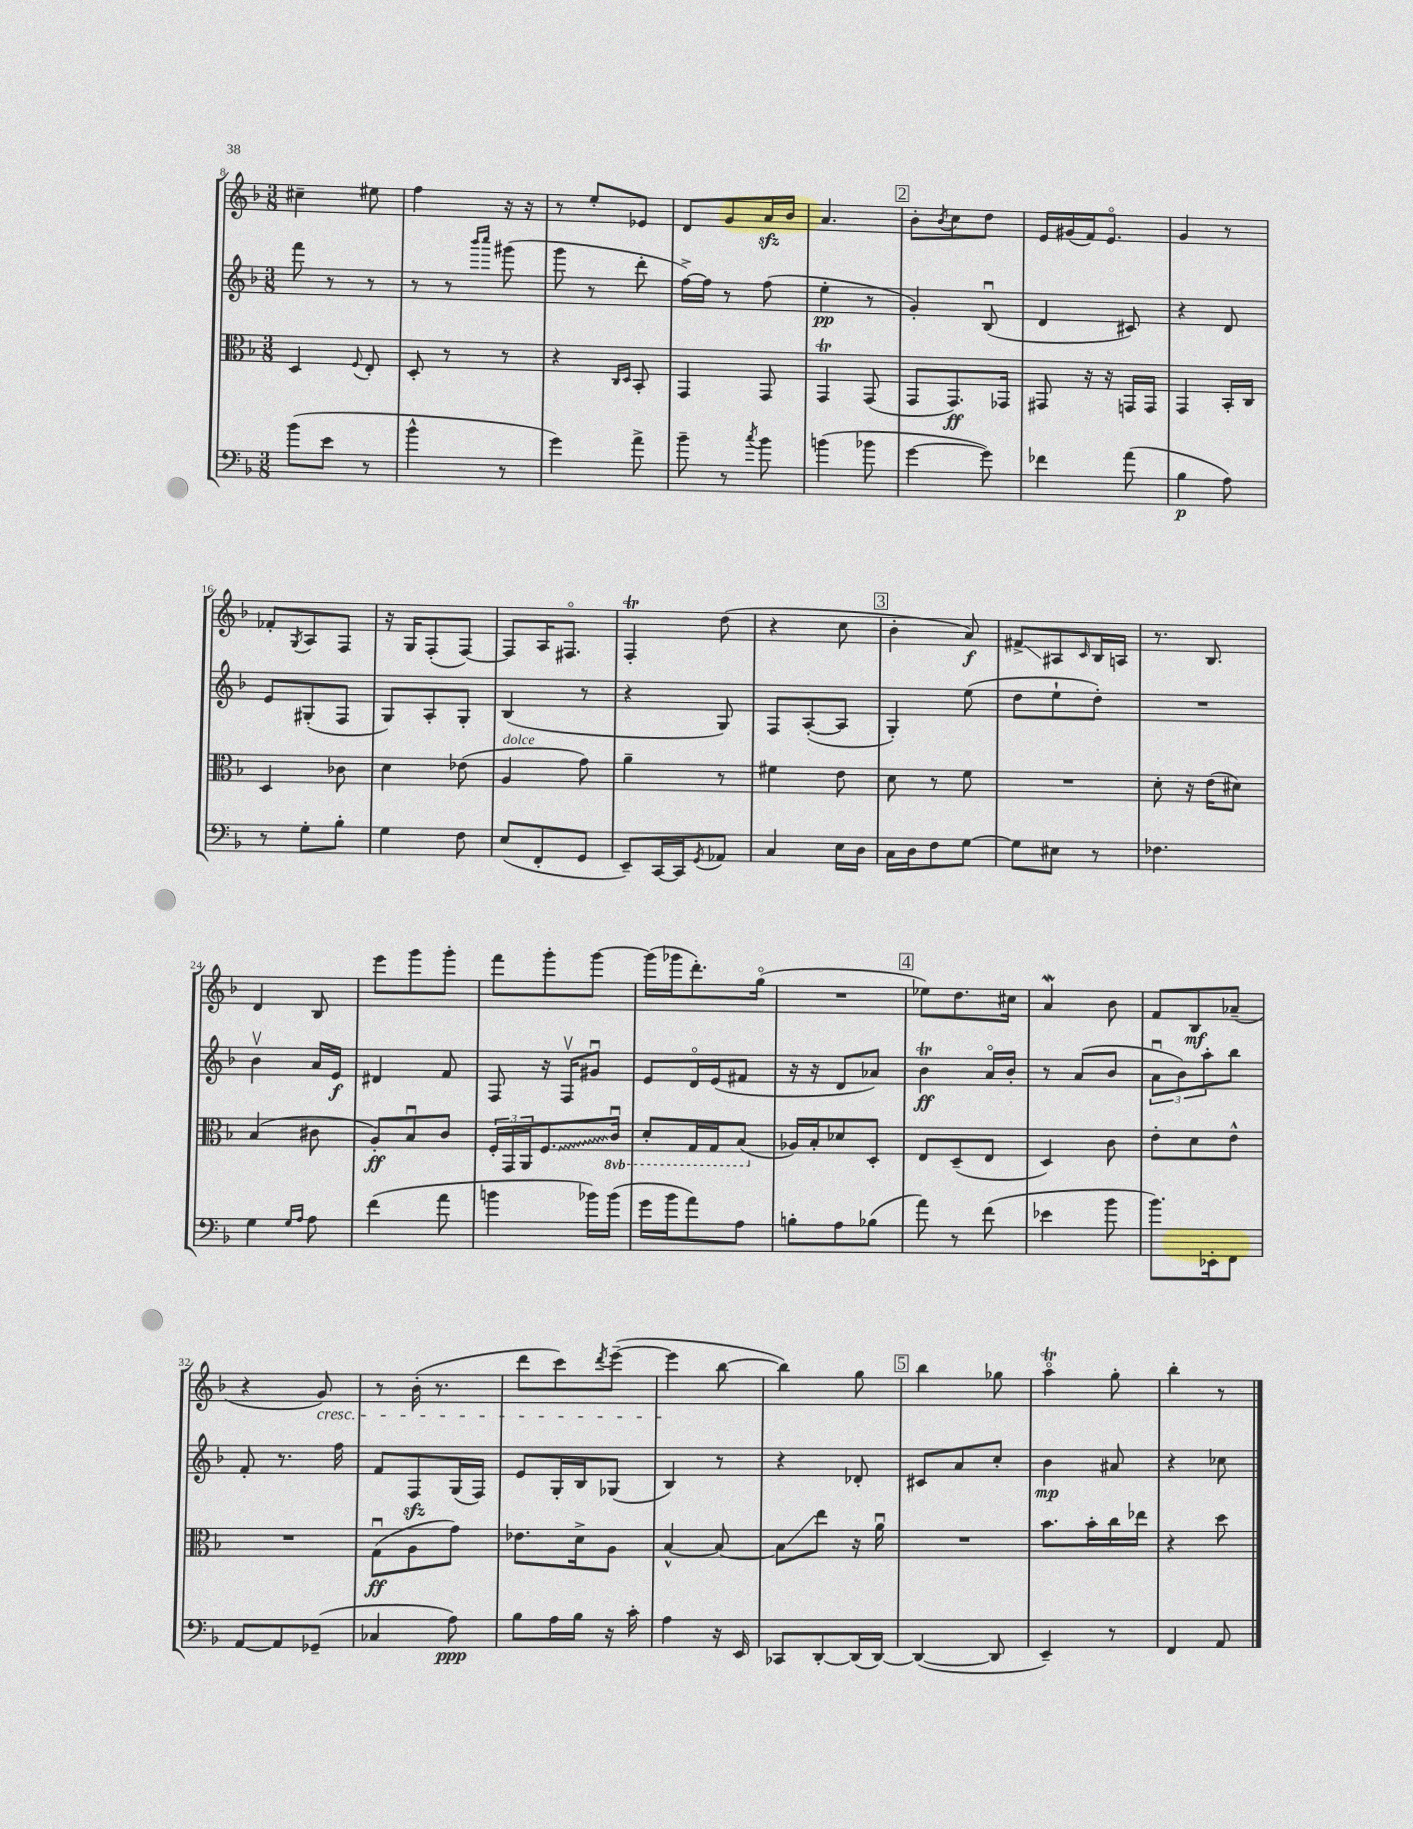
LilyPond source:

<<
\new StaffGroup <<
\new Staff = "s0" {
    \clef treble \key f \major \numericTimeSignature \time 3/8
    cis''4-- eis''8 |
    f''4 r16 r16 |
    r8 e''8-. ees'8 |
    d'8 g'8 a'16\sfz bes'16 |
    a'4. |
    \mark \markup { \box "2" } bes'8-. \acciaccatura { bes'8 } c''8 d''8 |
    e'16 gis'16( f'16) e'8.\flageolet |
    g'4 r8 |
    fes'8-. \acciaccatura { g8 } a8 f8 |
    r16 g16 f8-.( f8~) |
    f8 a16 fis8.\flageolet |
    f4-.\trill d''8( |
    r4 c''8 |
    \mark \markup { \box "3" } bes'4-. a'8\f) |
    fis'8->\glissando ais8 \grace { c'16 } bes16 a16 |
    r8. bes8. |
    d'4 bes8 |
    e'''8 g'''8 g'''8-. |
    f'''8 g'''8-. g'''8~ |
    g'''16( ges'''16 d'''8.-.) g''16\flageolet( |
    R4. |
    \mark \markup { \box "4" } ees''8) d''8. cis''16 |
    a'4\mordent bes'8 |
    f'8 bes8\mf aes'8--( |
    r4 g'8\cresc) |
    r8 bes'16-.( r8. |
    d'''8 c'''8) \acciaccatura { d'''8 } e'''8~--( |
    e'''4\! bes''8~ |
    bes''4) g''8 |
    \mark \markup { \box "5" } bes''4 ges''8 |
    a''4\flageolet\trill g''8-. |
    bes''4-. r8 \bar "|." |
}
\new Staff = "s1" {
    \clef treble \key f \major \numericTimeSignature \time 3/8
    f'''8 r8 r8 |
    r8 r8 \grace { bes'''16 c''''16 } gis'''8( |
    g'''8 r8 d'''8-. |
    f''16~->) f''16 r8 f''8( |
    e''4-.\pp r8 |
    \mark \markup { \box "2" } g'4-.) bes8\downbow( |
    d'4 cis'8) |
    r4 d'8 |
    e'8 gis8-.( f8 |
    g8) a8-. g8-. |
    bes4( r8 |
    r4 g8) |
    f8 a8~-.( a8 |
    \mark \markup { \box "3" } g4-.) e''8( |
    d''8 e''8-! d''8-.) |
    R4. |
    bes'4\upbow a'16 e'16\f |
    dis'4 f'8 |
    f8 r16 f16\upbow gis'8\downbow |
    e'8 d'16\flageolet e'16( fis'8 |
    r16 r16 d'8 aes'8) |
    \mark \markup { \box "4" } bes'4\trill\ff a'16\flageolet bes'16-. |
    r8 a'8( bes'8 |
    \tuplet 3/2 { a'8\downbow bes'8) a''8-. } bes''8 |
    f'8-. r8. f''16 |
    f'8 f8\sfz g16( f16) |
    e'8 g16-. bes16 ges8( |
    bes4) r8 |
    r4 des'8-. |
    \mark \markup { \box "5" } cis'8 a'8 c''8-. |
    bes'4\mp ais'8 |
    r4 ces''8 \bar "|." |
}
\new Staff = "s2" {
    \clef alto \key f \major \numericTimeSignature \time 3/8 \set Staff.ottavationMarkups = #ottavation-simple-ordinals
    d4 \appoggiatura { f8 } e8-. |
    d8-. r8 r8 |
    r4 \grace { c16 d16 } bes,8-. |
    g,4 g,8 |
    g,4\trill g,8( |
    \mark \markup { \box "2" } g,8 g,8.\ff) ges,16 |
    gis,8 r16 r16 g,16 g,16 |
    g,4 bes,16-. c16 |
    d4 ces'8 |
    d'4 ees'8( |
    a4^\markup { \italic "dolce" } g'8) |
    a'4-- r8 |
    fis'4 e'8 |
    \mark \markup { \box "3" } d'8 r8 f'8 |
    R4. |
    d'8-. r16 e'16( dis'8) |
    bes4( cis'8 |
    a8-.\ff) bes8\downbow c'8 |
    \tuplet 3/2 { f16-. g,16 a,16 } \once \override Glissando.style = #'zigzag f8.\glissando \ottava #-1 c16\downbow |
    d8-. g,16 g,16 bes,8( \ottava #0 |
    aes16) bes16-. des'8 d8-. |
    \mark \markup { \box "4" } e8 d8--( e8 |
    d4) c'8 |
    e'8-. d'8 e'8-^ |
    R4. |
    g8\downbow\ff( a8 g'8) |
    ees'8. d'16-> a8 |
    bes4~-^ bes8~ |
    bes8\glissando e''8 r16 a'16\downbow |
    \mark \markup { \box "5" } R4. |
    bes'8. bes'16-. c''16 ees''16 |
    r4 d''8 \bar "|." |
}
\new Staff = "s3" {
    \clef bass \key f \major \numericTimeSignature \time 3/8
    bes'8( e'8 r8 |
    bes'4-^ r8 |
    g'4) a'8-> |
    bes'8-- r8 \acciaccatura { c''8 } bes'8 |
    b'4( bes'8 |
    \mark \markup { \box "2" } g'4~ g'8) |
    fes'4 a'8( |
    bes4\p a8) |
    r8 g8-. bes8-. |
    g4 f8 |
    e8( f,8-. g,8 |
    e,8--) c,16~ c,16 \acciaccatura { g,8 } aes,8 |
    c4 e16 d16 |
    \mark \markup { \box "3" } c16 d16 f8 g8~ |
    g8 eis8 r8 |
    fes4. |
    g4 \grace { g16 a16 } a8 |
    f'4( a'8 |
    b'4 bes'16) bes'16( |
    g'16 bes'16 a'8) a8 |
    b8-. a8 bes8( |
    \mark \markup { \box "4" } a'8) r8 f'8( |
    ees'4 bes'8 |
    bes'8.) ees,16-. f,8 |
    a,8~ a,8 ges,8--( |
    ces4 a8\ppp) |
    bes8 a16 bes16 r16 c'16-. |
    a4 r16 e,16 |
    ces,8 d,8~-. d,16( d,16~) |
    \mark \markup { \box "5" } d,4~( d,8 |
    e,4--) r8 |
    f,4 a,8 \bar "|." |
}
>>
>>
\layout { \context { \Score currentBarNumber = #8 } }
